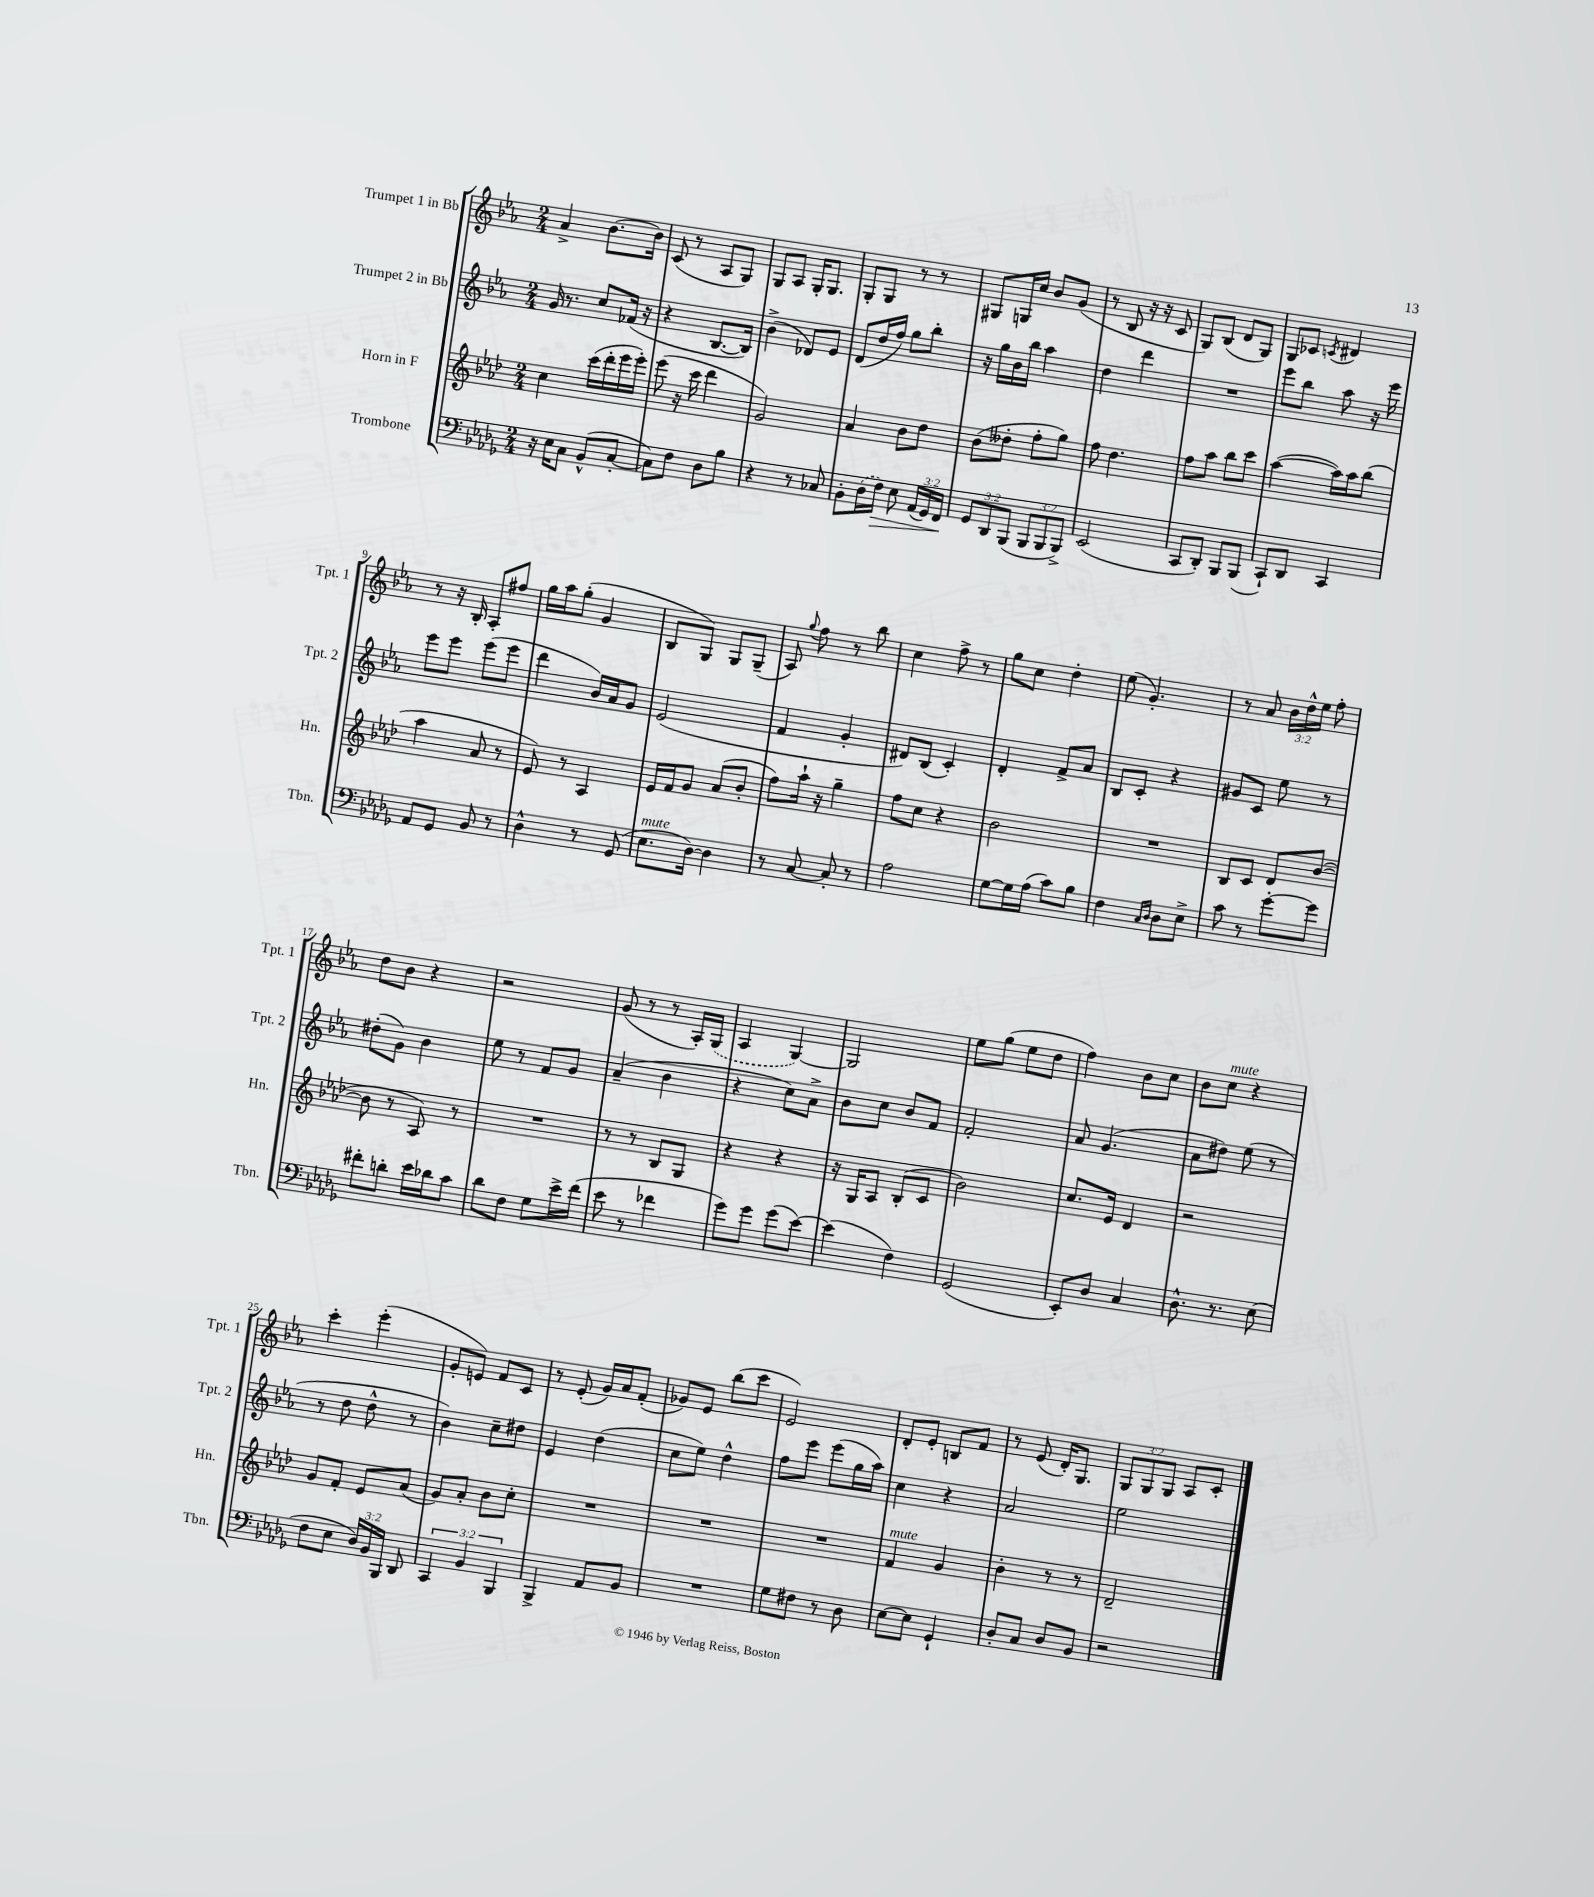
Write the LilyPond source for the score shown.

<<
\new StaffGroup <<
\new Staff = "s0" \with { instrumentName = "Trumpet 1 in Bb" shortInstrumentName = "Tpt. 1" } {
    \clef treble \key ees \major \numericTimeSignature \time 2/4 \override Staff.TupletNumber.text = #tuplet-number::calc-fraction-text
    \autoBeamOff aes'4-> bes'8.[~ bes'16] |
    c'8( r8 aes8[ g8]) |
    g8[ aes8] g16[-. g8.] |
    g8[-. g8] r8 r8 |
    gis8[ g16 c''16] bes'8[ g'8]( |
    r8 bes8 r16 r16 c'8 |
    g8[) bes8]( d'8[ g8]) |
    g8[ ces'8] \acciaccatura { c'8 } dis'4 |
    r8 r16 bes16-. aes8[-. fis''8] |
    g''16[ aes''16 g''8]-.( g'4 |
    bes8[ g8]) g8[ g8]--( |
    aes8) \appoggiatura { g''8 } f''8 r8 bes''8 |
    c''4 f''8-> r8 |
    g''8[ c''8] d''4-. |
    ees''8( g'4.-.) |
    r8 aes'8 \tuplet 3/2 { bes'16[ d''16-^ ees''16] } f''8-. |
    d''8[ bes'8] r4 |
    r2 |
    g'8( r8 r8 aes16[-.) \once \slurDashed g16]( |
    aes4 g4~) |
    g2 |
    ees''8[ g''8]( ees''8[ d''8] |
    f''4) bes'8[ c''8] |
    bes'8[ c''8]^\markup { \italic "mute" } r4 |
    c'''4-. ees'''4-.( |
    g'8[-. e'8]) f'8[ c'8] |
    r8 ees'8-.( g'16[) aes'16 f'8]-.( |
    ges'8[) ees'8] bes''8[( c'''8] |
    ees'2) |
    d'8[-. ees'8]-. b8[ f'8] |
    r8 ees'8( d'16[-.) g8.] |
    \tuplet 3/2 { g8[ g8 g8] } aes8[ c'8]-. \bar "|." |
}
\new Staff = "s1" \with { instrumentName = "Trumpet 2 in Bb" shortInstrumentName = "Tpt. 2" } {
    \clef treble \key ees \major \numericTimeSignature \time 2/4
    \autoBeamOff g'16 r8. c''8[ fes'16]( r16 |
    r4 bes8.[~ bes16]) |
    bes'4->( des'8[) ees'8] |
    d'8[( d''16 f''16]) g''8[ bes''8]-. |
    r16 g''16[ bes'16 bes''16] aes''4 |
    d''4 d'''4 |
    R2 |
    ees'''8[ bes''8] aes''8 r16 ees'''16 |
    ees'''8[ ees'''8] ees'''8[( ees'''8] |
    d'''4 bes'16[) aes'16 g'8] |
    ees'2( |
    f'4 g'4-. |
    dis'8[) bes8]( c'4-.) |
    d'4-. f'8[-> aes'8] |
    bes8[ c'8]-. r4 |
    gis'8[ c'8] ees''8 r8 |
    dis''8[-.( g'8]) bes'4 |
    ees''8 r8 f'8[ g'8] |
    aes'4--( bes'4 |
    r4 c''8[) aes'8]-> |
    bes'8[ c''8] bes'8[ f'8] |
    f'2-. |
    aes'8 g'4.( |
    aes'8[ dis''8]) ees''8( r8 |
    r8 d''8 d''8-^ r8 |
    bes'4) c''8[-- dis''8] |
    ees'4 d''4( |
    c''8[ ees''8]) d''4-^ |
    f''8[ ees'''8] ees'''8[( g''16 aes''16]) |
    c''4 r4 |
    aes'2 |
    ees''2 \bar "|." |
}
\new Staff = "s2" \with { instrumentName = "Horn in F" shortInstrumentName = "Hn." } {
    \clef treble \key aes \major \numericTimeSignature \time 2/4
    \autoBeamOff c''4 c'''16[( des'''16-. ees'''16 ees'''16]-.) |
    ees'''8( r16 c'''16 des'''4 |
    g'2) |
    aes'4 bes'8[ des''8] |
    bes'8[( deses''8]-. f''8[-. g''8]) |
    f''8 des''4. |
    f''8[ aes''8] bes''8[ c'''8] |
    aes''4~( aes''16[) aes''16 bes''8]( |
    aes''4 aes'8 r8 |
    ees'8) r8 aes4 |
    ees'16[ f'16 g'8] aes'8[( bes'8]-. |
    f''8[) aes''16]-! r16 g''4-- |
    f''8[ c''8] r4 |
    bes'2 |
    R2 |
    bes8[ c'8] des'8[ bes'8]~( |
    bes'8 r8 aes8) r8 |
    R2 |
    r8 r8 bes8[ g8] |
    r4 r4 |
    r16 g16[ aes8] bes8[-.( c'8] |
    bes'2) |
    c''8.[ ees'16] des'4 |
    r2 |
    g'8[ f'8]-. ees'8[ aes'8]( |
    g'8[) aes'8]-. bes'8[ c''8]-. |
    R2 |
    R2 |
    R2 |
    f'4^\markup { \italic "mute" } g'4 |
    bes'4-. r8 r8 |
    des'2-- \bar "|." |
}
\new Staff = "s3" \with { instrumentName = "Trombone" shortInstrumentName = "Tbn." } {
    \clef bass \key des \major \numericTimeSignature \time 2/4 \override Staff.TupletNumber.text = #tuplet-number::calc-fraction-text
    \autoBeamOff r16 ees16[ c8] bes,8[-^( c8]~-. |
    c8[) f8] des8[ bes8] |
    r4 r8 ces8 |
    bes,8[-. \once \slurDashed des16( f16]\>) ees8 \tuplet 3/2 { aes,16[( ges,16) f,16]\! } |
    \tuplet 3/2 { ges,8[ des,8 bes,,8]( } \tuplet 3/2 { bes,,8[ bes,,8 bes,,8]->) } |
    ees,2( |
    c,8[ des,8]-.) bes,,8[ bes,,8]( |
    c,8[-!) des,8] c,4 |
    aes,8[ ges,8] bes,8 r8 |
    des4-^ r8 ges,8( |
    ees8.[^\markup { \italic "mute" } des16]~) des4 |
    r8 c8~ c8-. r8 |
    aes2 |
    ges8[~ ges16 aes16]( c'8[) bes8] |
    f4 \grace { c16[ des16] } des8[ ees8]-> |
    c'8 r8 ges'8[~-. ges'8] |
    fis'8[-. d'8]-. ees'16[ des'16 c'8] |
    des'8[ f8] ges8[ ees'16-> f'16]( |
    ees'8 r8 fes'4 |
    ges'8[) ges'8] ges'8[( ees'8]~) |
    ees'4( f4) |
    ges,2( |
    ees,8[-.) des8] c4 |
    des8.-^ r8. ees8( |
    f8[ ees8] \tuplet 3/2 { des16[) bes,16 bes,,16] } des,8 |
    \tuplet 3/2 { c,4 bes,4 bes,,4 } |
    bes,,4-> aes,8[ bes,8] |
    R2 |
    ges8[ fis8] r8 des8 |
    ees8[~ ees8] ges,4-! |
    des8[-. c8] des8[ bes,8] |
    r2 \bar "|." |
}
>>
>>
